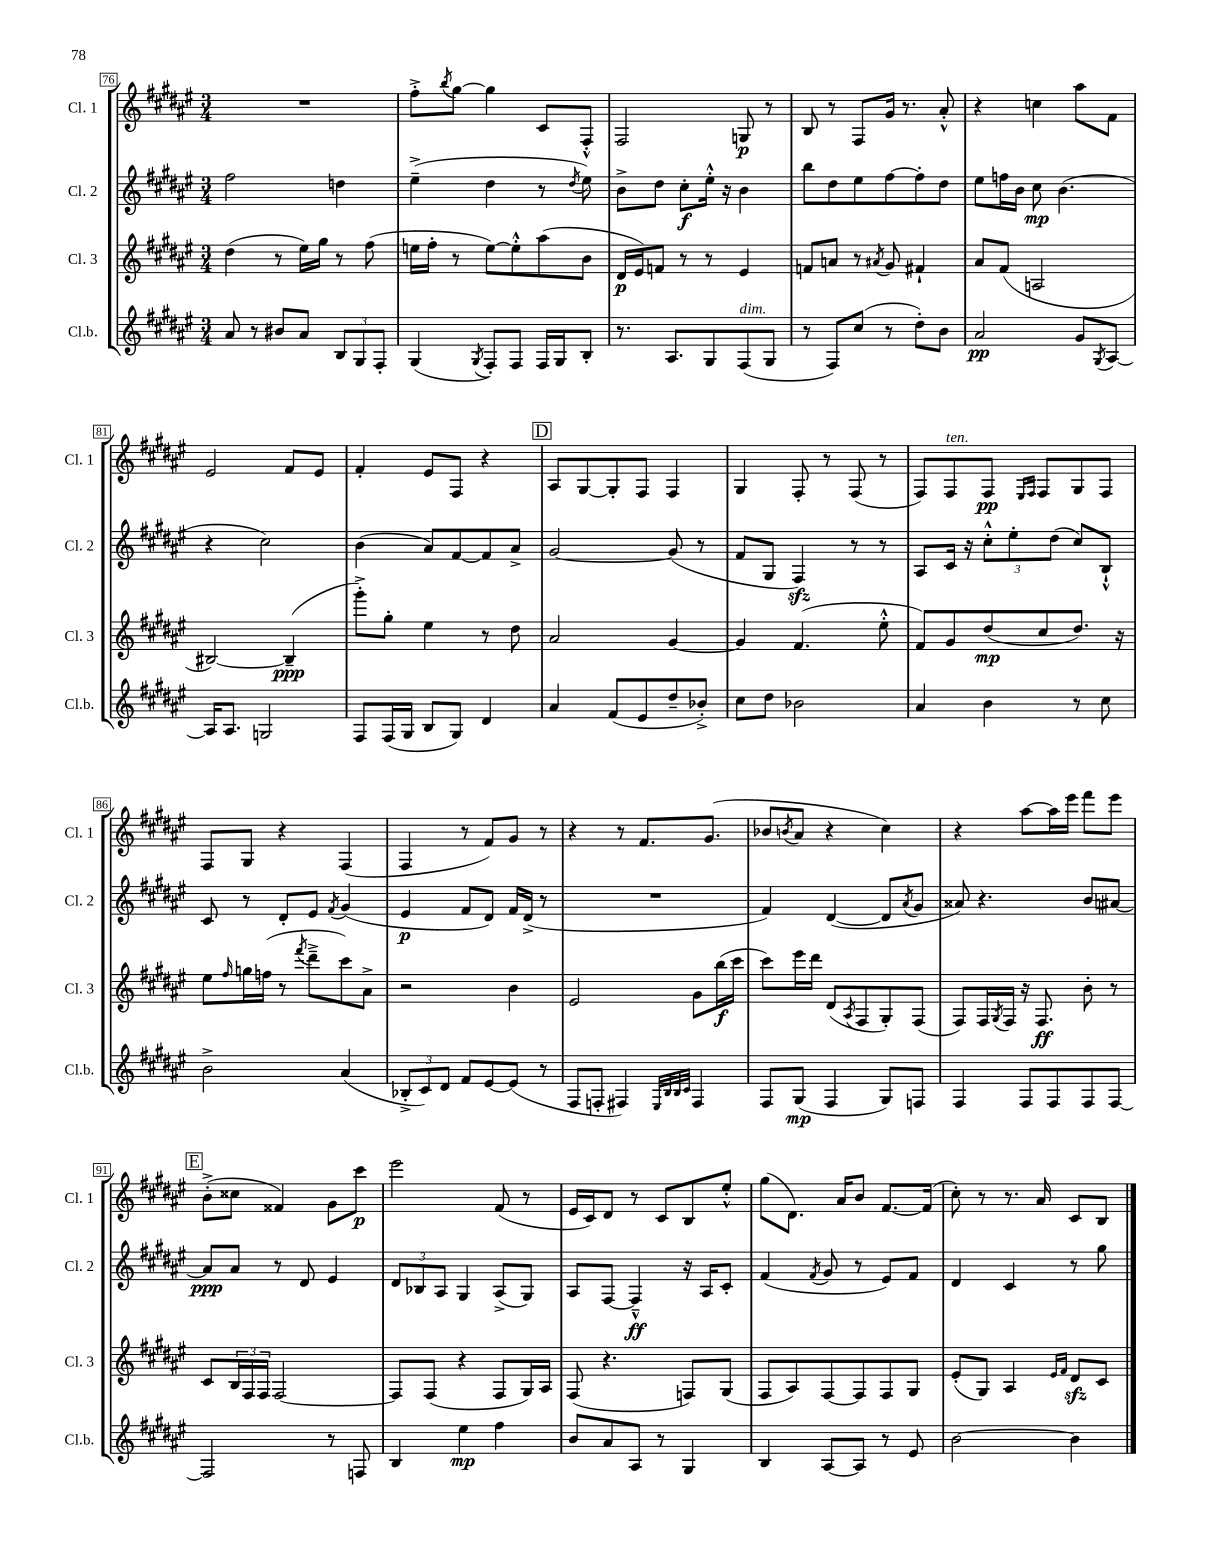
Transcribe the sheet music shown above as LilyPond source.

<<
\new StaffGroup <<
\new Staff = "s0" \with { instrumentName = "Cl. 1" shortInstrumentName = "Cl. 1" } {
    \clef treble \key fis \major \numericTimeSignature \time 3/4
    R2. |
    fis''8-.-> \acciaccatura { b''8 } gis''8~ gis''4 cis'8 fis8-.-^ |
    fis2 g8\p r8 |
    b8 r8 fis8 gis'16 r8. ais'8-.-^ |
    r4 c''4 ais''8 fis'8 |
    eis'2 fis'8 eis'8 |
    fis'4-. eis'8 fis8 r4 |
    \mark \markup { \box "D" } ais8 gis8~ gis8-. fis8 fis4 |
    gis4 fis8-. r8 fis8( r8 |
    fis8) fis8^\markup { \italic "ten." } fis8\pp \grace { eis16 fis16 } fis8 gis8 fis8 |
    fis8 gis8 r4 fis4( |
    fis4 r8 fis'8) gis'8 r8 |
    r4 r8 fis'8. gis'8.( |
    bes'8 \acciaccatura { b'8 } ais'8 r4 cis''4) |
    r4 ais''8~ ais''16 eis'''16 fis'''8 eis'''8 |
    \mark \markup { \box "E" } b'8-.->( cisis''8 fisis'4) gis'8 cis'''8\p |
    eis'''2 fis'8( r8 |
    eis'16 cis'16) dis'8 r8 cis'8 b8 eis''8-.-^ |
    gis''8( dis'8.) ais'16 b'8 fis'8.~ fis'16( |
    cis''8-.) r8 r8. ais'16 cis'8 b8 \bar "|." |
}
\new Staff = "s1" \with { instrumentName = "Cl. 2" shortInstrumentName = "Cl. 2" } {
    \clef treble \key fis \major \numericTimeSignature \time 3/4
    fis''2 d''4 |
    eis''4--->( dis''4 r8 \acciaccatura { dis''8 } eis''8) |
    b'8-> dis''8 cis''8-.\f eis''16-.-^ r16 b'4 |
    b''8 dis''8 eis''8 fis''8~ fis''8-. dis''8 |
    eis''8 f''16 b'16 cis''8\mp b'4.( |
    r4 cis''2) |
    b'4( ais'8) fis'8~ fis'8 ais'8-> |
    \mark \markup { \box "D" } gis'2~ gis'8( r8 |
    fis'8 gis8 fis4\sfz) r8 r8 |
    ais8 cis'16 r16 \tuplet 3/2 { cis''8-.-^ eis''8-. dis''8( } cis''8) b8-!-^ |
    cis'8 r8 dis'8-. eis'8 \acciaccatura { fis'8 } gis'4( |
    eis'4\p fis'8 dis'8) fis'16 dis'16->( r8 |
    R2. |
    fis'4) dis'4~( dis'8 \acciaccatura { ais'8 } gis'8 |
    aisis'8) r4. b'8 ais'8~ |
    \mark \markup { \box "E" } ais'8\ppp ais'8 r8 dis'8 eis'4 |
    \tuplet 3/2 { dis'8 bes8 ais8 } gis4 ais8->( gis8) |
    ais8 fis8~ fis4---^\ff r16 ais16 cis'8-. |
    fis'4( \acciaccatura { fis'8 } gis'8 r8 eis'8) fis'8 |
    dis'4 cis'4 r8 gis''8 \bar "|." |
}
\new Staff = "s2" \with { instrumentName = "Cl. 3" shortInstrumentName = "Cl. 3" } {
    \clef treble \key fis \major \numericTimeSignature \time 3/4
    dis''4( r8 eis''16) gis''16 r8 fis''8( |
    e''16 fis''16-. r8 e''8~) e''8-.-^ ais''8( b'8 |
    dis'16\p eis'16) f'8 r8 r8 eis'4 |
    f'8 a'8 r8 \acciaccatura { ais'8 } gis'8 fis'4-! |
    ais'8 fis'8( a2 |
    bis2~) bis4--\ppp( |
    gis'''8-.->) gis''8-. eis''4 r8 dis''8 |
    \mark \markup { \box "D" } ais'2 gis'4~ |
    gis'4 fis'4.( eis''8-.-^ |
    fis'8) gis'8 dis''8\mp( cis''8 dis''8.) r16 |
    eis''8 \grace { fis''16 } g''16 f''16( r8 \acciaccatura { fis'''8 } dis'''8---> cis'''8) ais'8-> |
    r2 b'4 |
    eis'2 gis'8 b''16\f( cis'''16 |
    cis'''8) eis'''16 dis'''16 dis'8( \acciaccatura { ais8 } fis8 gis8-.) fis8( |
    fis8) fis16 \acciaccatura { gis8 } fis16 r16 fis8.\ff b'8-. r8 |
    \mark \markup { \box "E" } cis'8 \tuplet 3/2 { b16 fis16 fis16 } fis2~ |
    fis8 fis8( r4 fis8 gis16) ais16 |
    fis8( r4. f8) gis8( |
    fis8 ais8) fis8~ fis8 fis8 gis8 |
    eis'8-.( gis8) ais4 \grace { eis'16 fis'16 } dis'8\sfz cis'8 \bar "|." |
}
\new Staff = "s3" \with { instrumentName = "Cl.b." shortInstrumentName = "Cl.b." } {
    \clef treble \key fis \major \numericTimeSignature \time 3/4
    ais'8 r8 bis'8 ais'8 \tuplet 3/2 { b8 gis8 fis8-. } |
    gis4( \acciaccatura { gis8 } fis8-.) fis8 fis16 gis16 b8-. |
    r8. ais8. gis8 fis8^\markup { \italic "dim." }( gis8 |
    r8 fis8) cis''8( r8 dis''8-.) b'8 |
    ais'2\pp gis'8 \acciaccatura { gis8 } ais8~ |
    ais16 ais8. g2 |
    fis8 fis16( gis16 b8 gis8) dis'4 |
    \mark \markup { \box "D" } ais'4 fis'8( eis'8 dis''8-- bes'8-.->) |
    cis''8 dis''8 bes'2 |
    ais'4 b'4 r8 cis''8 |
    b'2-> ais'4( |
    \tuplet 3/2 { bes8-.-> cis'8) dis'8 } fis'8 eis'8~ eis'8( r8 |
    fis8 f8-. fis4) \grace { eis32 b32 b32 cis'32 } fis4 |
    fis8 gis8\mp( fis4 gis8) f8 |
    fis4 fis8 fis8 fis8 fis8~ |
    \mark \markup { \box "E" } fis2 r8 f8 |
    b4 eis''4\mp fis''4 |
    b'8 ais'8 ais8 r8 gis4 |
    b4 ais8~ ais8 r8 eis'8 |
    b'2~ b'4 \bar "|." |
}
>>
>>
\layout { \context { \Score currentBarNumber = #76 \override BarNumber.stencil = #(make-stencil-boxer 0.1 0.3 ly:text-interface::print) } }
